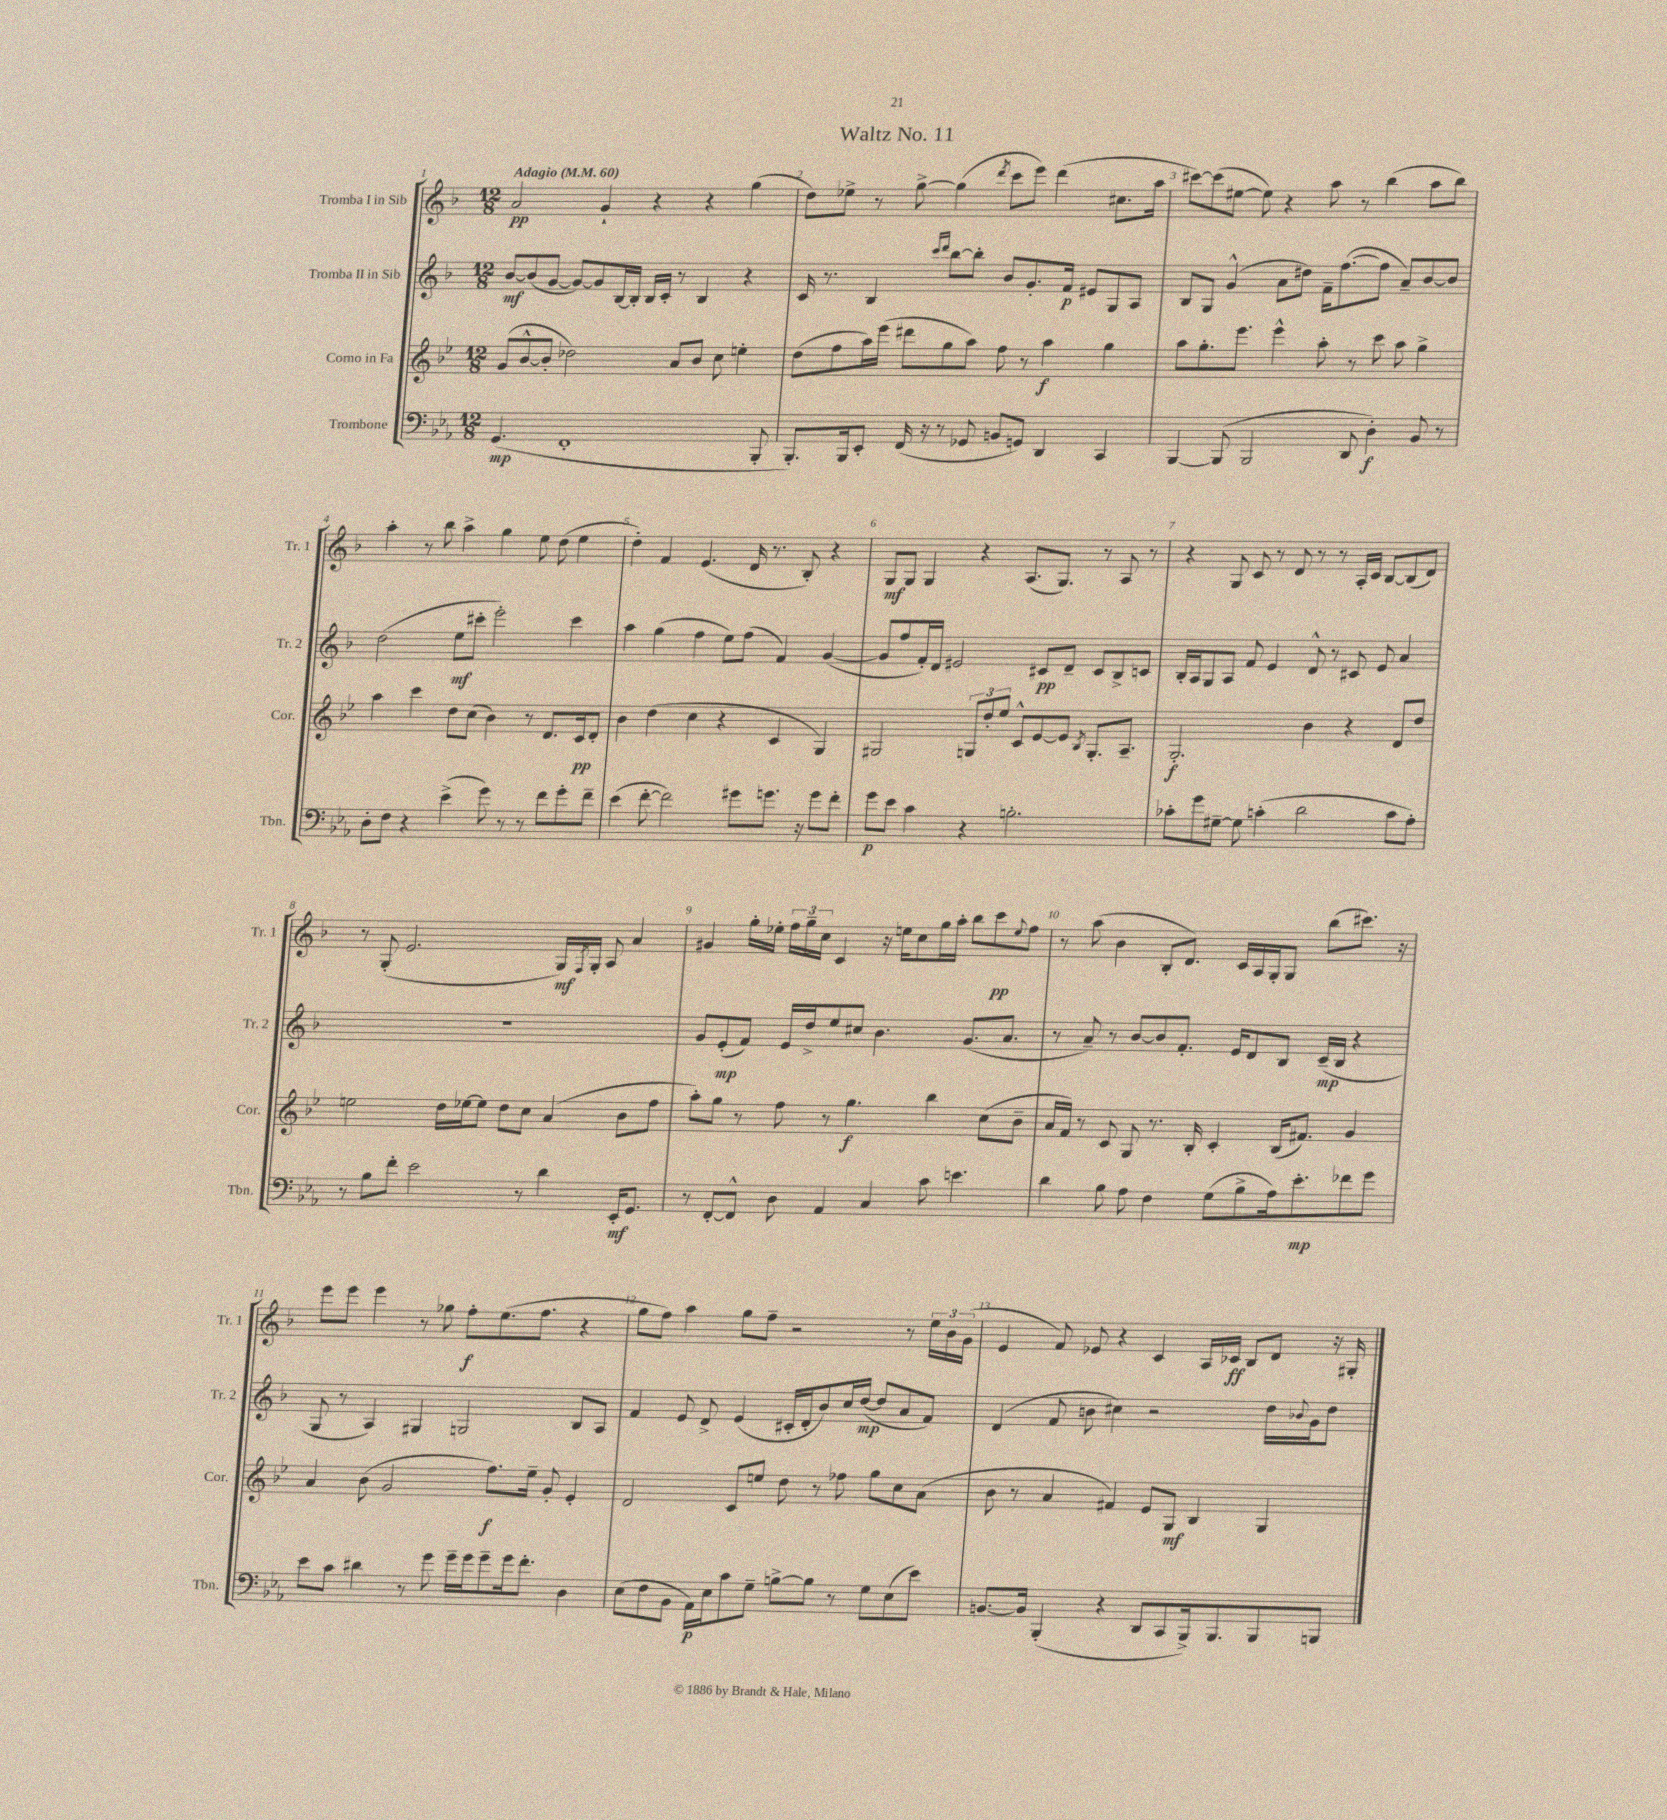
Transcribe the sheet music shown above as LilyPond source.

\header { title = "Waltz No. 11" }
<<
\new StaffGroup <<
\new Staff = "s0" \with { instrumentName = "Tromba I in Sib" shortInstrumentName = "Tr. 1" } {
    \clef treble \key f \major \numericTimeSignature \time 12/8 \tempo "Adagio" 4 = 60
    a'2\pp g'4-! r4 r4 g''4( |
    d''8) ees''8-> r8 g''8~-> g''4( \acciaccatura { d'''8 } c'''8 e'''8) d'''4( cis''8. a''16 |
    cis'''8~) cis'''8( eis''8~ eis''8) r4 a''8 r8 bes''4( a''8 bes''8) |
    a''4-. r8 bes''8 a''4-> g''4 e''8 d''8( e''4 |
    d''4-.) f'4 e'4.( d'16 r8. bes8-.) r4 |
    g8\mf g8 g4 r4 a8.( g8.) r8 a8 r8 |
    r4 g8 c'8 r8 d'8 r8 r8 a16-. c'16 bes8~ bes8( d'8) |
    r8 g8-.( e'2. g16\mf) \acciaccatura { f8 } g16-. a8 a'4 |
    gis'4 g''16-. ees''16-. \tuplet 3/2 { f''16 g''16-- c''16 } c'4 r16 e''16 c''8 g''16 a''16-. bes''8 c'''8\pp \appoggiatura { e''8 } f''8 |
    r8 a''8( bes'4 bes8-. d'8.) c'16 a16 g16-. g8 bes''8( cis'''8.) r16 |
    e'''8 e'''8 e'''4 r8 ges''8 f''8-.\f e''8.( f''8. r4 |
    g''8 f''8) a''4 g''8 f''8-- r2 r8 \tuplet 3/2 { e''16 bes'16 g'16( } |
    e'4 f'8) ees'8 r4 c'4 a16 ces'16\ff bes8 d'8 r16 gis16-. \bar "|." |
}
\new Staff = "s1" \with { instrumentName = "Tromba II in Sib" shortInstrumentName = "Tr. 2" } {
    \clef treble \key f \major \numericTimeSignature \time 12/8
    bes'8~\mf bes'8( g'8~ g'8~) g'8 bes16~ bes16-. bes16 c'16-. r8 bes4 r4 |
    c'16 r8. bes4 \grace { c'''16 d'''16 } bes''8~ bes''8-. bes'8 g'8.-. f'16\p eis'8 g8 a8 |
    bes8 g8 g'4-^( a'8 dis''8) f'16-- f''8.~( f''8 a'8--) bes'8~ bes'8 |
    d''2( e''8\mf cis'''8-. e'''2-.) cis'''4 |
    a''4 g''4( f''4 e''8) f''8( f'4) g'4~( |
    g'8 f''8 f'16-.) d'16 eis'2 cis'8\pp d'8-- cis'8 bes8-> c'8 |
    bes16-. a16 g8 a8 f'8 e'4 d'8-^ r8 cis'8 e'8 a'4 |
    R1. |
    g'8 e'8-.\mp( f'8) e'16 d''16-> e''8 cis''8 bes'4. g'8.( a'8. |
    r8 a'8--) r8 bes'8~ bes'8 f'8.-. e'16 d'8 bes8 c'16--\mp( bes16 r4 |
    g8 r8 a4) gis4 g2 bes8 a8 |
    f'4 e'8 d'8-> e'4( cis'16-. d'16-. bes'8) c''16 d''16~\mp( d''8 a'8 f'8) |
    d'4( f'8 b'8 cis''4) r2 d''16 \appoggiatura { bes'8 } g'16 d''8 \bar "|." |
}
\new Staff = "s2" \with { instrumentName = "Corno in Fa" shortInstrumentName = "Cor." } {
    \clef treble \key bes \major \numericTimeSignature \time 12/8
    g'8( bes'8~-^ bes'8-. des''2) a'8 bes'8 c''8 e''4-. |
    d''8( f''8 a''16) ees'''16( dis'''8 g''8 a''8) f''8 r8 a''4\f g''4 |
    a''8 g''8.-. ees'''8. ees'''4-^ a''8-. r8 c'''8 a''8 g''4-> |
    a''4 c'''4 d''8 c''8( bes'4) r8 d'8. c'16\pp d'8-. |
    bes'4 d''4( c''4 r4 c'4 g4) |
    gis2 \tuplet 3/2 { g8 d''8-. ees''8 } c'8-^ ees'8~ ees'8 \acciaccatura { bes8 } g8.-. a8.-- |
    g2.-.\f bes'4 r4 d'8 d''8 |
    e''2 d''16 ees''16~ ees''8 d''8 c''8 a'4( bes'8 f''8 |
    a''8-.) g''8 r8 f''8 r8 g''4.\f bes''4 c''8( bes'8-- |
    a'16 f'16) r8 c'8 g8 r8. bes16-. c'4-. bes16( fis'8.) g'4 |
    a'4 bes'8( g'2 f''8.\f) ees''16-- g'8-. ees'4-. |
    d'2 c'8 e''8 d''8 r8 fes''8 g''8 c''8 a'8( |
    bes'8 r8 a'4 fis'4) ees'8 g8\mf bes4 g4 \bar "|." |
}
\new Staff = "s3" \with { instrumentName = "Trombone" shortInstrumentName = "Tbn." } {
    \clef bass \key ees \major \numericTimeSignature \time 12/8
    g,4.\mp( f,1-. bes,,8-. |
    bes,,8.-.) bes,,16 ees,8-. f,16( r16 r8 ges,8 b,8 g,8) d,4 c,4 |
    bes,,4~ bes,,8( bes,,2 d,8 d4-.\f) bes,8 r8 |
    d8-. f8 r4 ees'4->( g'8) r8 r8 f'8 g'8-. f'8-- |
    ees'4( f'8~-. f'2) gis'8 g'8. r16 g'8 f'8-. |
    g'8\p ees'8 c'4 r4 b2.-. |
    ces'8-. g'8 gis8~-- gis8 c'4-.( d'2 c'8 aes8-.) |
    r8 bes8 f'8-. ees'2 r8 d'4 ees,16-.\mf g,8. |
    r8 f,8~-. f,8-^ d8 aes,4 c4 c'8 e'4. |
    d'4 bes8 aes8 f4 g8( bes8-> aes16) ees'8.-.\mp fes'8 g'8 |
    ees'8 c'8 dis'4 r8 g'8 g'16-- g'16 g'8-- g'16 f'8.-. d4 |
    ees8( f8 bes,8 aes,16\p) ees16 c'8 g8-- b8~-> b8 r8 g8 ees8( ees'8) |
    b,8.~ b,16 bes,,4-.( r4 d,8 c,8 bes,,16->) bes,,8. bes,,8 b,,8 \bar "|." |
}
>>
>>
\layout { \context { \Score \override BarNumber.break-visibility = ##(#f #t #t) barNumberVisibility = #all-bar-numbers-visible } }
